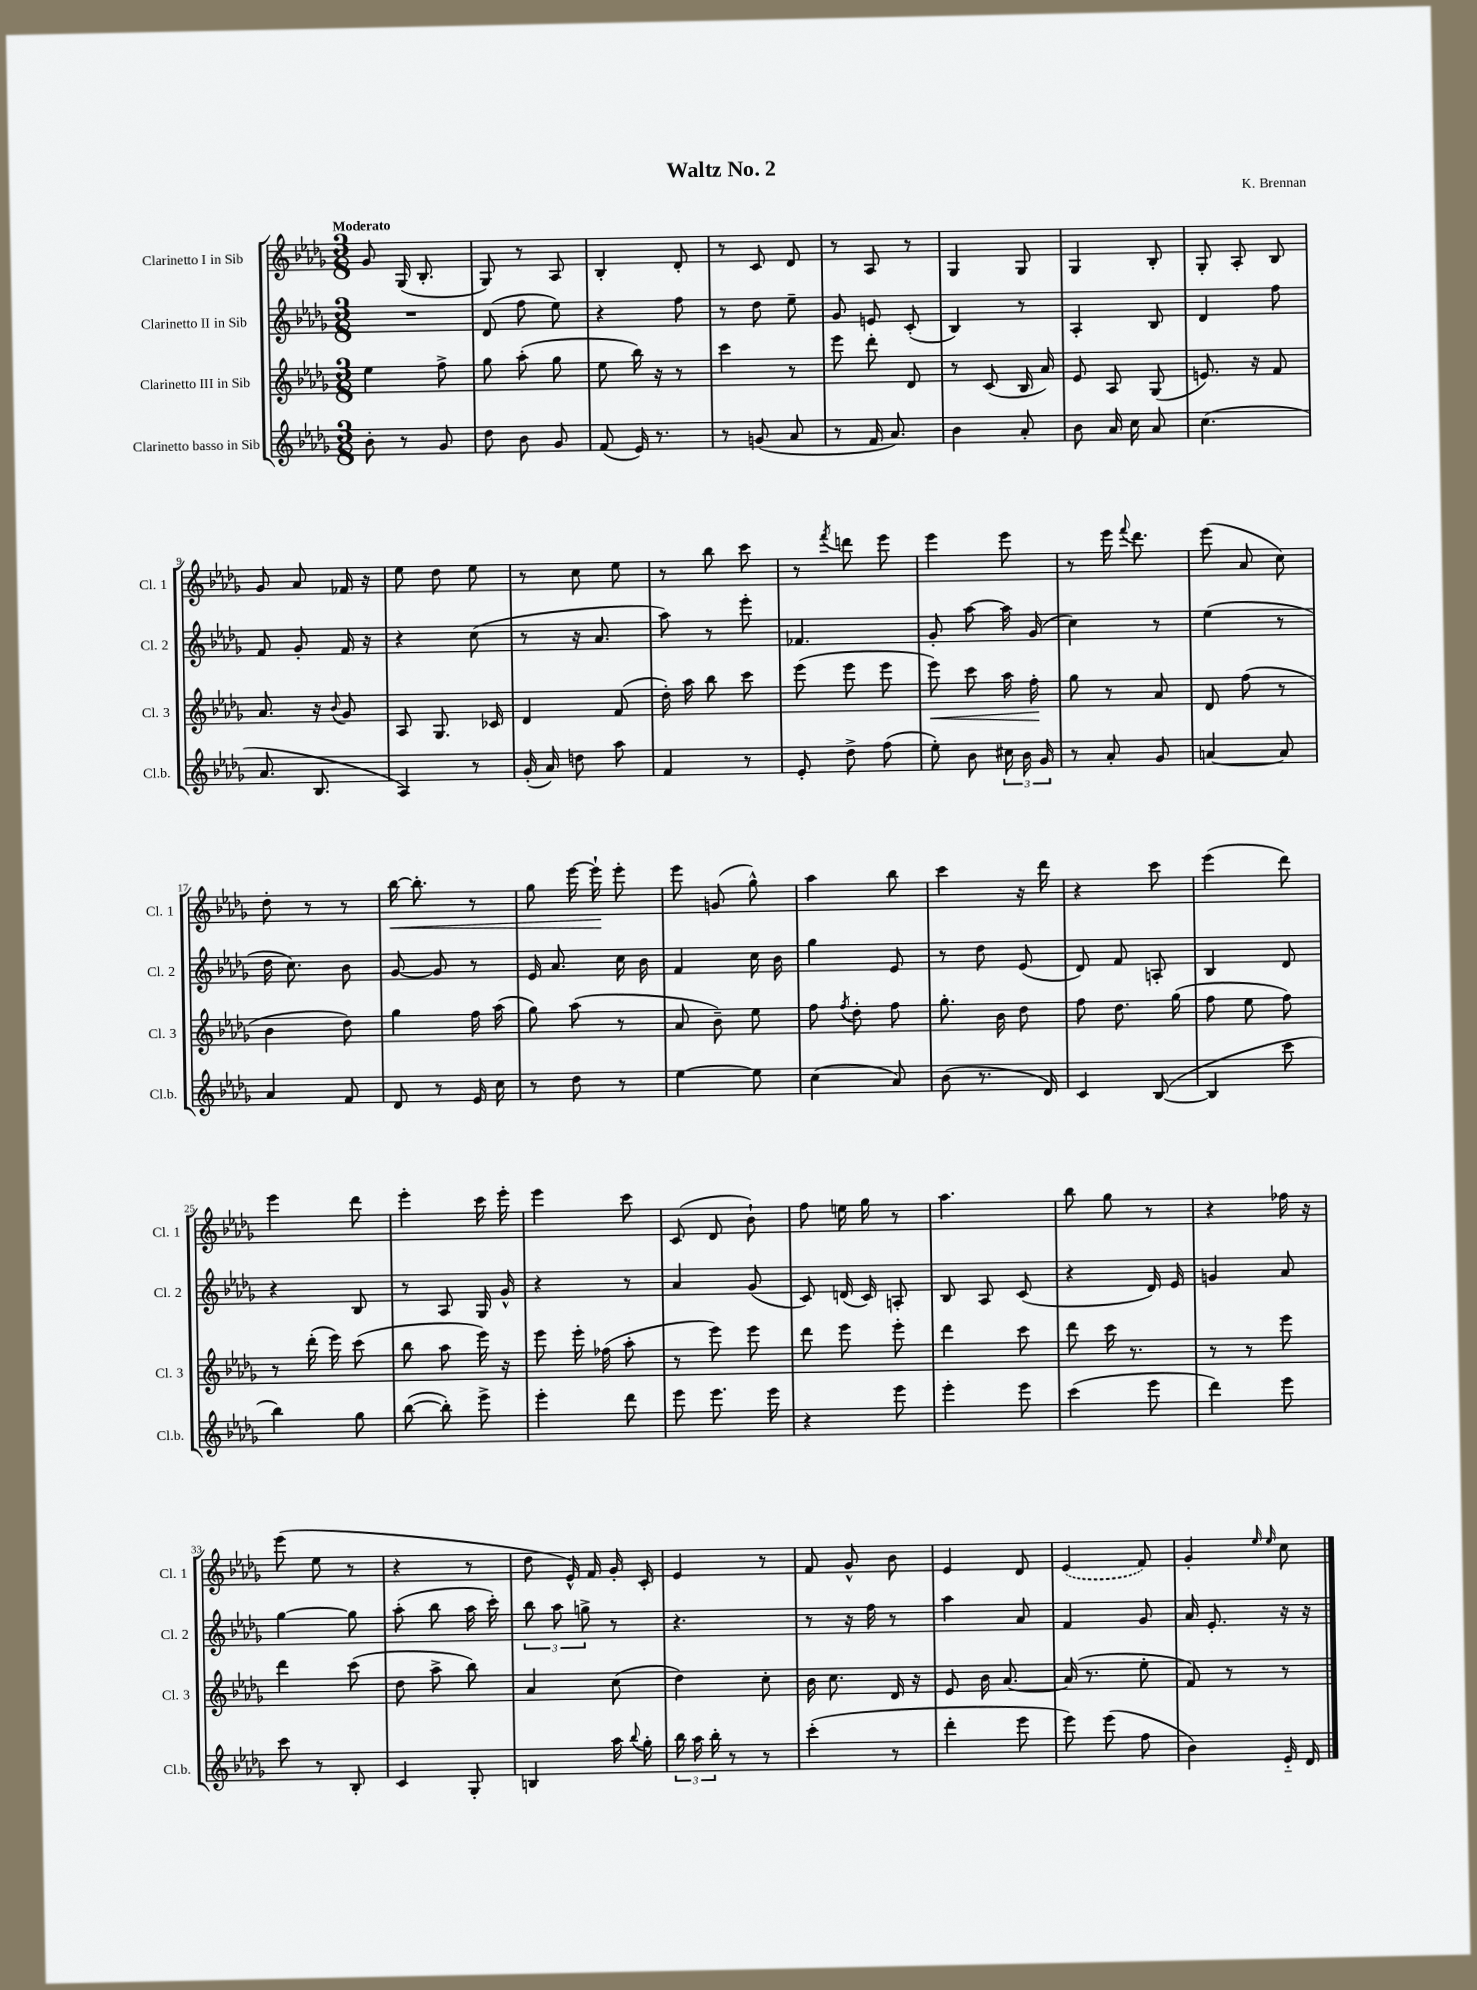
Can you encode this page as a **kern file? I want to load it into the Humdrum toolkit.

**kern	**kern	**kern	**kern
*staff4	*staff3	*staff2	*staff1
*clefG2	*clefG2	*clefG2	*clefG2
*k[b-e-a-d-g-]	*k[b-e-a-d-g-]	*k[b-e-a-d-g-]	*k[b-e-a-d-g-]
*M3/8	*M3/8	*M3/8	*M3/8
8b-'	4ee-	4.r	8g-
8r	.	.	(16G-
.	.	.	8.B-'
8g-	8ff^	.	.
=	=	=	=
8dd-	8gg-	(8d-	8G-)
8b-	(8aa-'	8ff	8r
8g-	8gg-	8ee-)	8A-
=	=	=	=
(8f	8ee-	4r	4B-'
16e-)	16bb-)	.	.
8.r	16r	.	.
.	8r	8ff	8d-'
=	=	=	=
8r	4ccc	8r	8r
(8g	.	8dd-	8c
8a-	8r	8ee-~	8d-
=	=	=	=
8r	8eee-	8g-	8r
16f	8ddd-'	8e	8A-
8.a-)	.	.	.
.	8d-	(8c'	8r
=	=	=	=
4b-	8r	4B-)	4G-
.	(8c	.	.
8a-'	16B-	8r	8G-
.	16a-)	.	.
=	=	=	=
8b-	8e-	4A-'	4G-
16a-	8A-	.	.
16cc	.	.	.
8a-	(8G-	8B-	8B-'
=	=	=	=
(4.cc	8.e)	4d-	8G-'
.	.	.	8A-'
.	16r	.	.
.	8f	8ff	8B-
=	=	=	=
8.a-	8.a-	8f	8g-
.	.	8g-'	8a-
8.B-	16r	.	.
.	8qqb-	.	.
.	8g-	16f	16f-
.	.	16r	16r
=	=	=	=
4A-)	8A-	4r	8ee-
.	8.G-	.	8dd-
8r	.	(8cc	8ee-
.	16c-	.	.
=	=	=	=
(16g-'	4d-	8r	8r
16a-)	.	.	.
8dd	.	16r	8cc
.	.	8.a-	.
8aa-	(8f	.	8ee-
=	=	=	=
4f	16dd-')	8aa-)	8r
.	16aa-	.	.
.	8bb-	8r	8bb-
8r	8ccc	8eee-'	8ccc
=	=	=	=
8e-'	(8eee-	4.f-	8r
.	.	.	8qfff
8dd-^	8eee-	.	8ddd
(8ff	8eee-	.	8eee-
=	=	=	=
8ee-')	8eee-)	8g-'	4eee-
8b-	8ccc	[8aa-	.
24cc#	16aa-	16aa-]	8eee-
24b-	.	.	.
.	16ff'	(16g-	.
24g-	.	.	.
=	=	=	=
8r	8gg-	4cc)	8r
8a-'	8r	.	16eee-
.	.	.	8qqfff
.	.	.	8.ddd-
8g-	8a-	8r	.
=	=	=	=
[4a	8d-	(4ee-	(8eee-
.	(8ff	.	8a-
8a]	8r	8r	8cc)
=	=	=	=
4a-	4b-	16dd-	8dd-'
.	.	8.cc)	.
.	.	.	8r
8f	8dd-)	8b-	8r
=	=	=	=
8d-	4gg-	[8g-	[16bb-
.	.	.	8.bb-']
8r	.	8g-]	.
16e-	16ff	8r	8r
16cc	(16aa-	.	.
=	=	=	=
8r	8gg-)	16e-	8gg-
.	.	8.a-	.
8dd-	(8aa-	.	[16eee-
.	.	.	16eee-`]
8r	8r	16cc	8eee-'
.	.	16b-	.
=	=	=	=
[4ee-	8a-	4f	8eee-
.	8b-~)	.	(8g
8ee-]	8ee-	16cc	8gg-^^)
.	.	16b-	.
=	=	=	=
(4cc	8ff	4gg-	4aa-
.	8qff	.	.
.	8dd-'	.	.
8a-)	8ff	8e-	8bb-
=	=	=	=
(8b-	8.gg-'	8r	4ccc
8.r	.	8dd-	.
.	16b-	.	.
.	8dd-	(8e-	16r
16d-)	.	.	16ddd-
=	=	=	=
4c	8ff	8d-)	4r
.	8.dd-	8f	.
([8B-	.	8A'	8ccc
.	(16gg-	.	.
=	=	=	=
4B-]	8ff	4B-	(4eee-
.	8ee-	.	.
8ccc	8ff)	8d-	8ddd-)
=	=	=	=
4bb-)	8r	4r	4eee-
.	(16ddd-'	.	.
.	16eee-)	.	.
8gg-	(8ccc	8B-	8ddd-
=	=	=	=
([8bb-	8bb-	8r	4eee-'
8bb-'])	8aa-	8A-	.
8eee-^	16eee-)	16G-	16ccc
.	16r	16g-^^	16eee-'
=	=	=	=
4eee-'	8eee-	4r	4eee-
.	16eee-'	.	.
.	(16ff-	.	.
8ddd-	8aa-'	8r	8ccc
=	=	=	=
8eee-	8r	4a-	(8c
8.eee-	8eee-)	.	8d-
.	8eee-	(8g-	8b-`)
16eee-	.	.	.
=	=	=	=
4r	8ddd-	8c)	8ff
.	8eee-	(16d	16ee
.	.	16c)	16gg-
8eee-	8eee-'	8A'	8r
=	=	=	=
4eee-'	4ddd-	8B-	4.aa-
.	.	8A-	.
8eee-	8ccc	(8c	.
=	=	=	=
(4ccc	8ddd-	4r	8bb-
.	16ccc	.	8gg-
.	8.r	.	.
8eee-	.	16d-)	8r
.	.	16e-	.
=	=	=	=
4ddd-)	8r	4g	4r
.	8r	.	.
8eee-	8eee-	8a-	16ff-
.	.	.	16r
=	=	=	=
8ccc	4ddd-	[4gg-	(8eee-
8r	.	.	8ee-
8B-'	(8ccc	8gg-]	8r
=	=	=	=
4c	8dd-	(8aa-'	4r
.	8aa-^	8bb-	.
8G-'	8bb-)	16aa-	8r
.	.	16ccc')	.
=	=	=	=
4B	4a-	12bb-	8dd-
.	.	12aa-	.
.	.	.	16e-^^)
.	.	12gg^	.
.	.	.	16f
16aa-	(8cc	8r	16g-'
8qqbb-	.	.	.
16gg-'	.	.	16c'
=	=	=	=
24bb-	4dd-)	4.r	4e-
24aa-	.	.	.
24bb-'	.	.	.
8r	.	.	.
8r	8cc'	.	8r
=	=	=	=
(4ccc'	16b-	8r	8f
.	8.cc	.	.
.	.	16r	8g-^^
.	.	16ff	.
8r	16d-	8r	8b-
.	16r	.	.
=	=	=	=
4ddd-'	8e-	4aa-	4e-
.	16b-	.	.
.	[8.a-	.	.
8eee-	.	8a-	8d-
=	=	=	=
8eee-)	(16a-]	4f	(4e-
.	8.r	.	.
(8eee-	.	.	.
8ff	8ee-'	8g-	8f)
=	=	=	=
4b-)	8f)	16a-	4g-'
.	.	8.e-'	.
.	8r	.	.
.	.	.	16qqee-
.	.	.	16qqee-
16e-'~	8r	16r	8cc
16d-	.	16r	.
==	==	==	==
*-	*-	*-	*-
